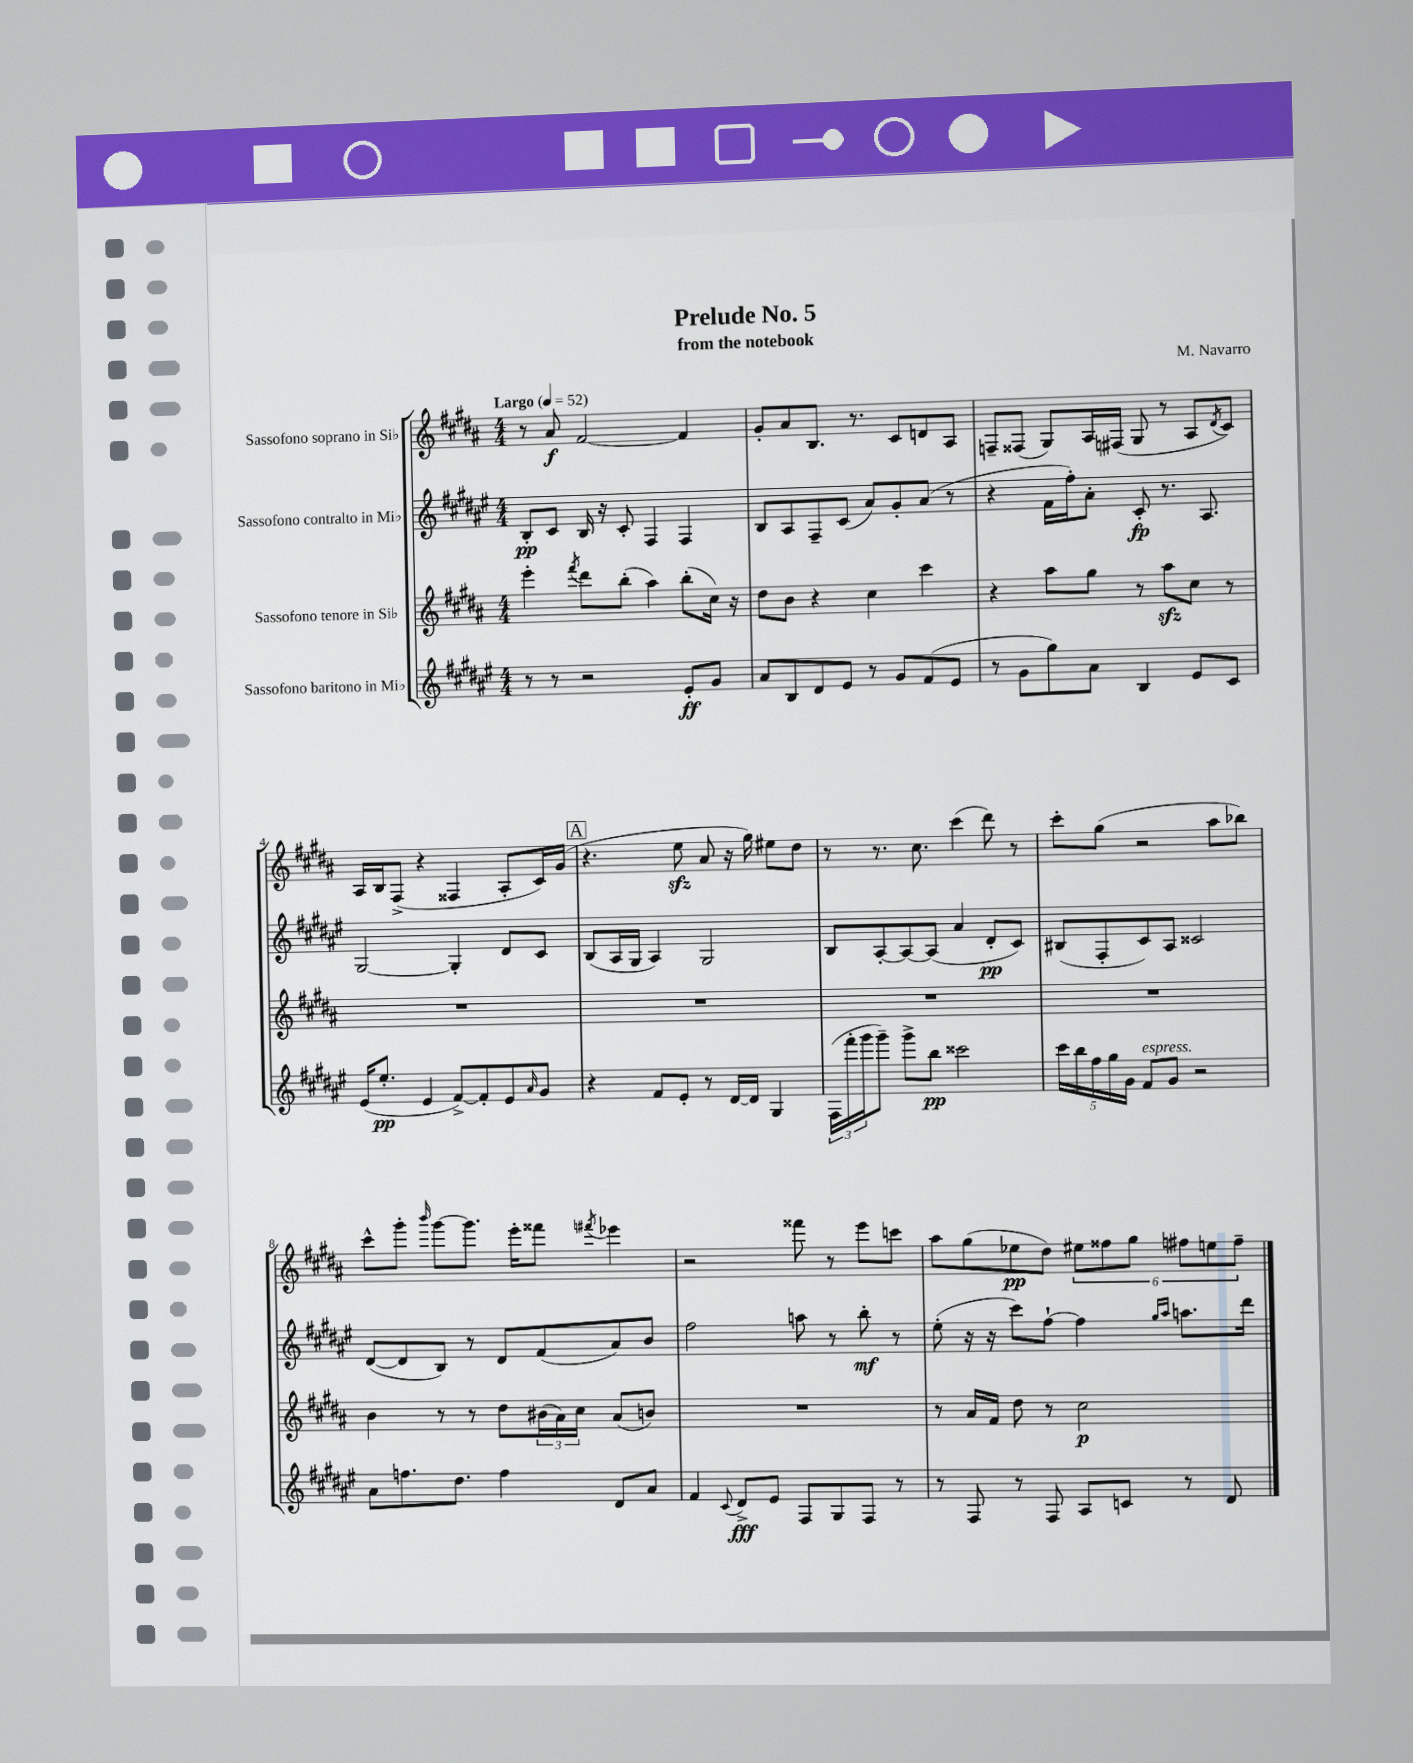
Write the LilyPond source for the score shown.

\header { title = "Prelude No. 5" composer = "M. Navarro" subtitle = "from the notebook" }
<<
\new StaffGroup <<
\new Staff = "s0" \with { instrumentName = "Sassofono soprano in Sib" } {
    \clef treble \key b \major \numericTimeSignature \time 4/4 \tempo "Largo" 4 = 52
    r8 ais'8\f fis'2~ fis'4 |
    gis'8-. ais'8 b8. r8. cis'8 d'8 ais8 |
    f8-- fisis8( gis8) ais16 fis16( gis8 r8 ais8 \acciaccatura { dis'8 } cis'8) |
    ais16 b16 fis8->( r4 fisis4 ais8-. cis'16) gis'16( |
    \mark \markup { \box "A" } r4. e''8\sfz ais'8 r16 gis''16) eis''8 dis''8 |
    r8 r8. cis''8. cis'''4( dis'''8) r8 |
    cis'''8-. gis''8( r2 ais''8 bes''8) |
    cis'''8-^ gis'''8-. \grace { b'''16 } gis'''8~ gis'''8. e'''16-. fisis'''8 \acciaccatura { fis'''8 } ees'''4 |
    r2 fisis'''8 r8 e'''8 c'''8 |
    ais''8 gis''8( ees''8\pp dis''8) \tuplet 6/4 { eis''8 fisis''8 gis''8 fis''8 e''8 fis''8-- } \bar "|." |
}
\new Staff = "s1" \with { instrumentName = "Sassofono contralto in Mib" } {
    \clef treble \key fis \major \numericTimeSignature \time 4/4
    b8-.\pp cis'8 b16 r16 cis'8-. fis4 fis4 |
    b8 ais8 fis8-- cis'8( ais'8) gis'8-. ais'8( r8 |
    r4 fis'16 fis''16-.) ais'8-. cis'8-.\fp r8. ais8. |
    gis2~ gis4-. dis'8 cis'8 |
    \mark \markup { \box "A" } b8( ais16 gis16 ais4) gis2 |
    b8 ais8~-. ais8~ ais8( ais'4 dis'8-.\pp cis'8) |
    bis8( fis8-. cis'8) ais8 cisis'2 |
    dis'8~( dis'8 b8) r8 dis'8 fis'8( ais'8) b'8 |
    fis''2 a''8 r8 b''8-.\mf r8 |
    eis''8-.( r16 r16 cis'''8) fis''8~-! fis''4 \grace { gis''16 ais''16 } a''8. dis'''16 \bar "|." |
}
\new Staff = "s2" \with { instrumentName = "Sassofono tenore in Sib" } {
    \clef treble \key b \major \numericTimeSignature \time 4/4
    e'''4-. \acciaccatura { fis'''8 } dis'''8 b''8-.( ais''4) b''8-.( cis''16) r16 |
    dis''8 b'8 r4 cis''4 cis'''4 |
    r4 ais''8 gis''8 r8 ais''8\sfz cis''8 r8 |
    R1 |
    \mark \markup { \box "A" } R1 |
    R1 |
    R1 |
    b'4 r8 r8 dis''8 \tuplet 3/2 { bis'16( ais'16) cis''16 } ais'8( b'8) |
    R1 |
    r8 ais'16 fis'16 dis''8 r8 cis''2\p \bar "|." |
}
\new Staff = "s3" \with { instrumentName = "Sassofono baritono in Mib" } {
    \clef treble \key fis \major \numericTimeSignature \time 4/4
    r8 r8 r2 eis'8-.\ff gis'8 |
    ais'8 b8 dis'8 eis'8 r8 gis'8 fis'8( eis'8 |
    r8 gis'8 gis''8) ais'8 b4 eis'8 cis'8 |
    eis'16( eis''8.-.\pp eis'4 fis'8~->) fis'8-. eis'8 \grace { ais'16 } gis'8 |
    \mark \markup { \box "A" } r4 fis'8 eis'8-. r8 dis'16~ dis'16 gis4 |
    \tuplet 3/2 { fis16( fis'''16-. gis'''16 } gis'''8--) gis'''8-> b''8\pp cisis'''2 |
    \tuplet 5/4 { cis'''16 b''16 fis''16 gis''16 gis'16 } fis'8^\markup { \italic "espress." } gis'8 r2 |
    ais'8 f''8. dis''8. f''4 dis'8 ais'8 |
    fis'4 \appoggiatura { cis'8 } dis'8->\fff eis'8 fis8 gis8 fis8 r8 |
    r8 fis8 r8 fis8 ais8 c'8 r8 dis'8 \bar "|." |
}
>>
>>
